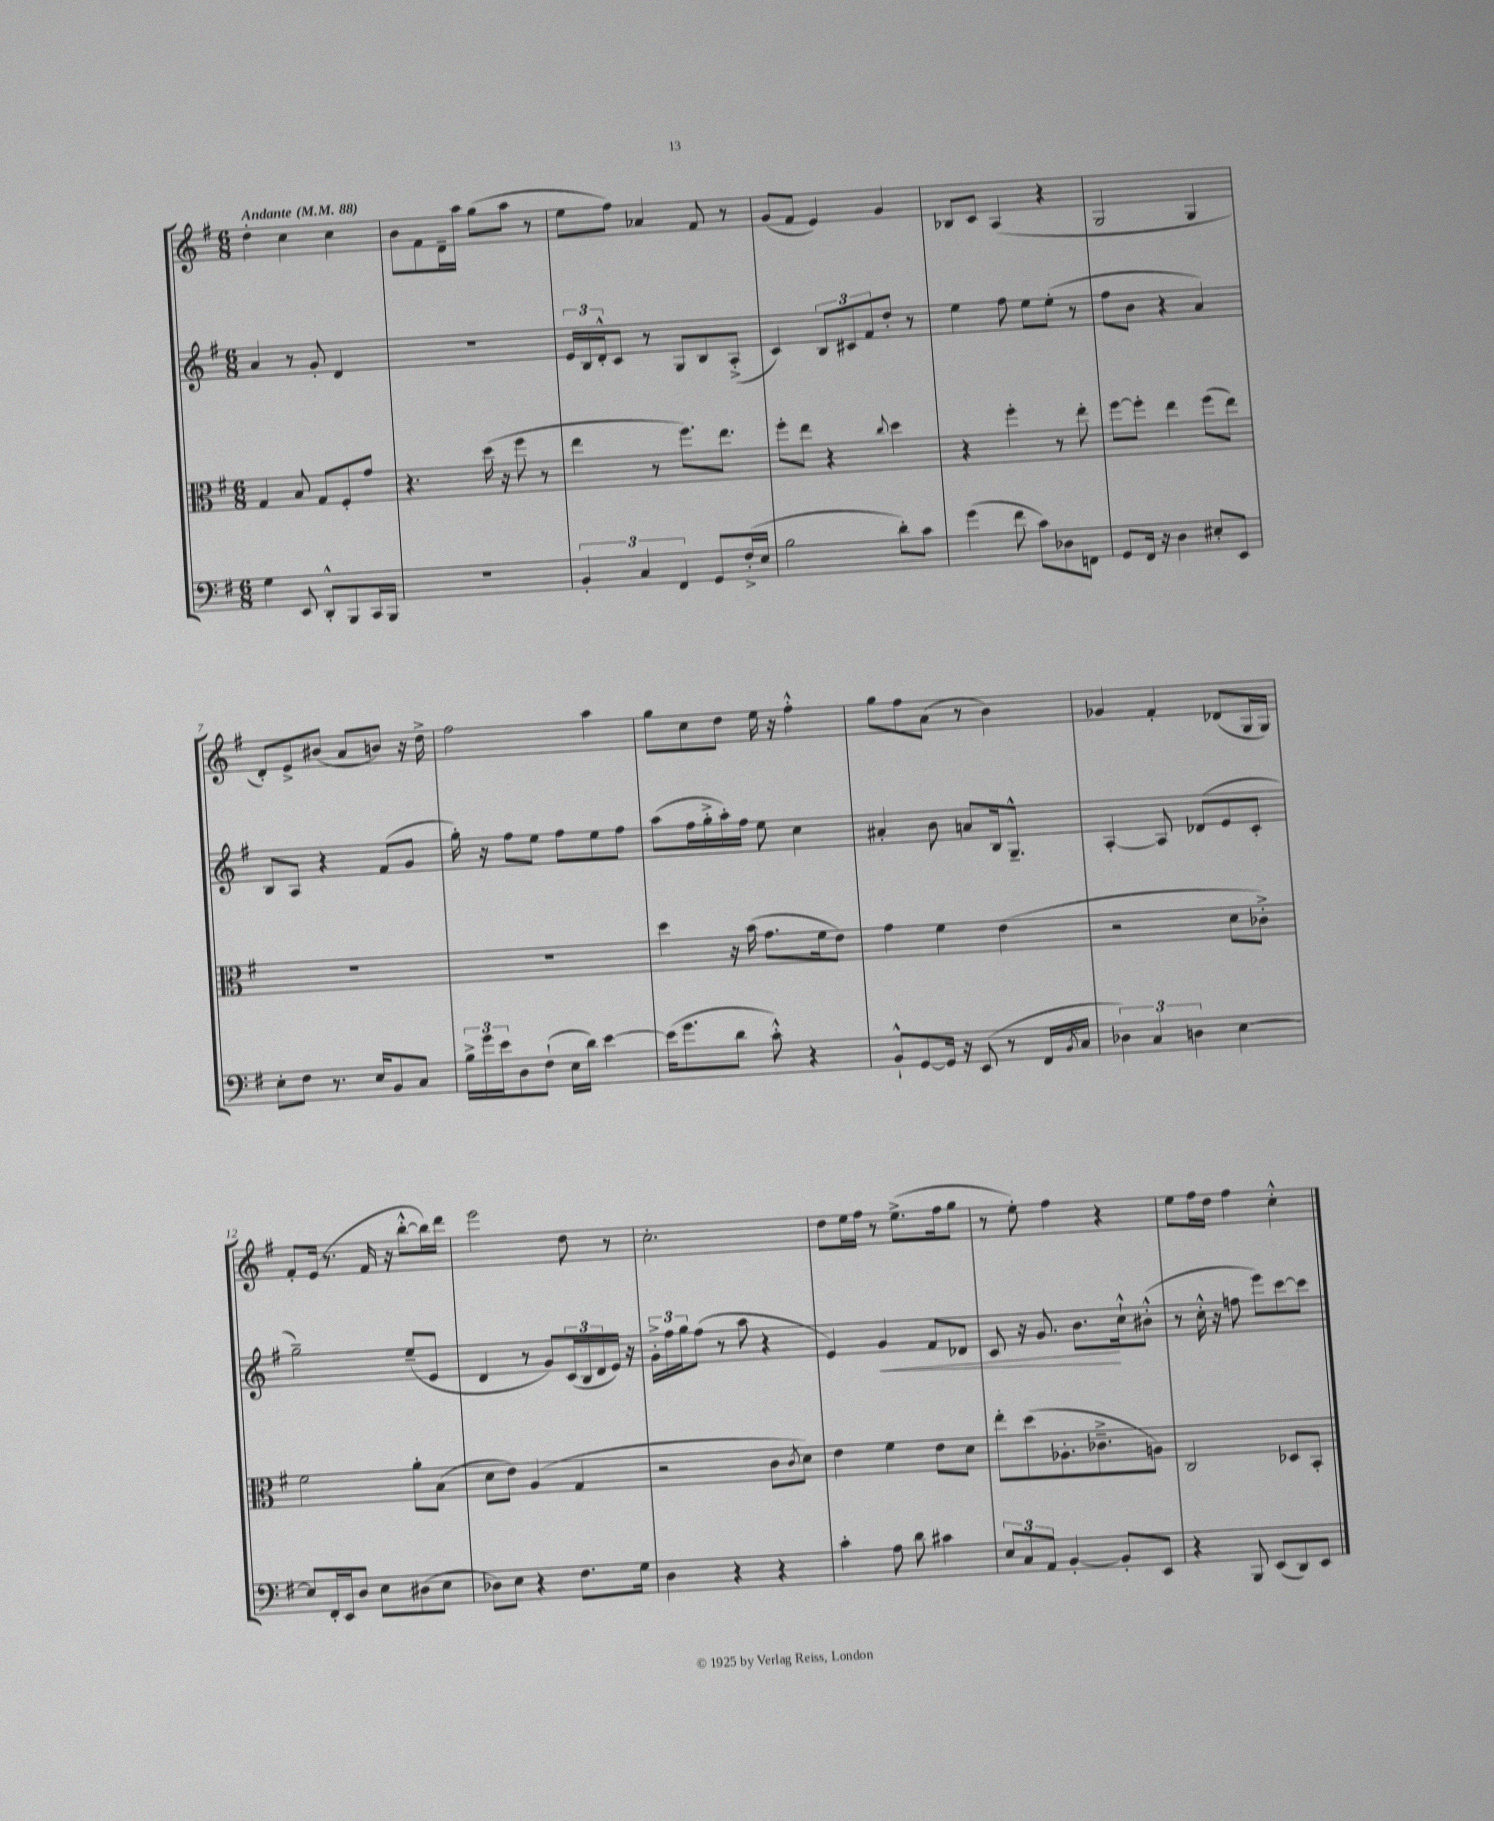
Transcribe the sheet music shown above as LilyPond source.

<<
\new StaffGroup <<
\new Staff = "s0" {
    \clef treble \key g \major \numericTimeSignature \time 6/8 \tempo "Andante" 4 = 88
    d''4-. c''4 c''4 |
    b'8 fis'8 d'16-- a''16 g''8( a''8 r8 |
    e''8 fis''8) aes'4 fis'8 r8 |
    g'8( fis'8 e'4) g'4 |
    bes8 c'8 a4( r4 |
    g2 g4 |
    d'8-.) e'8-> bis'8( a'8 b'8) r16 d''16-> |
    fis''2 a''4 |
    g''8 c''8 d''8 e''16 r16 fis''4-.-^ |
    g''8 fis''8 a'8( r8 b'4) |
    ges'4 fis'4-. des'8( g16 g16) |
    fis'8-. e'16( r8. fis'16 r16 b''8~-.-^ b''16) d'''16 |
    e'''2 d''8 r8 |
    c''2.-. |
    d''8 e''16 fis''16 r8 e''8.->( fis''16 g''8 |
    r8 e''8-.) fis''4 r4 |
    e''8 fis''16 d''16 fis''4 c''4-.-^ \bar "|." |
}
\new Staff = "s1" {
    \clef treble \key g \major \numericTimeSignature \time 6/8
    a'4 r8 g'8-. d'4 |
    R2. |
    \tuplet 3/2 { e'16 b16 d'16-.-^ } c'8 r8 g8 b8 a8-.->( |
    c'4) \tuplet 3/2 { b8 cis'8 fis'8 } d''8-. r8 |
    e''4 fis''8 e''8 e''8-.( r8 |
    fis''8 b'8 r4 a'4) |
    b8 a8 r4 fis'8( g'8 |
    g''16-.) r16 fis''8 e''8 fis''8 e''8 fis''8 |
    a''8( fis''16 g''16-.-> a''16-.) fis''16 e''8 c''4 |
    ais'4-. b'8 a'8 b16 g8.---^ |
    a4~-. a8 des'8( e'8 c'8-. |
    g''2--) e''8--( e'8 |
    d'4 r8 g'8) \tuplet 3/2 { c'16( b16 d'16 } e'16) r16 |
    \tuplet 3/2 { g'16-.-> fis''16 g''16 } fis''8( r8 a''8 r4 |
    e'4) g'4\< fis'8 des'8 |
    c'8 r16 g'8. b'8.\! c''16-!-^ bis'8-.-^( |
    r8 c''16-.-^ r16 f''8 e'''8) c'''8~ c'''8 \bar "|." |
}
\new Staff = "s2" {
    \clef alto \key g \major \numericTimeSignature \time 6/8
    g4 b8 g8 fis8-. g'8 |
    r4. d''16( r16 fis''8 r8 |
    e''4 r8 fis''8.) e''8. |
    fis''8-. e''8 r4 \appoggiatura { c''8 } d''4 |
    r4 fis''4-. r8 e''8-. |
    fis''8~ fis''8-. e''4 fis''8( e''8) |
    R2. |
    R2. |
    d''4 r16 b'16( g'8. fis'16 e'8) |
    g'4 fis'4 e'4( |
    r2 d'8 ces'8-.->) |
    fis'2 a'8-. b8( |
    d'8 e'8) a4( g4 |
    r2 c'8 \acciaccatura { c'8 } d'8) |
    e'4 fis'4 e'8 d'8 |
    e''8-. d''8( aes8.-. ces'8.---> a8) |
    c2 des8 b,8-. \bar "|." |
}
\new Staff = "s3" {
    \clef bass \key g \major \numericTimeSignature \time 6/8
    g4 e,8 d,8-.-^ b,,8 c,16 b,,16 |
    R2. |
    \tuplet 3/2 { b,4-. c4 fis,4 } g,8 fis16-.->( e16 |
    b2 d'8-.) c'8 |
    g'4( fis'8 c'8) des8 f,8 |
    g,8 fis,16 r16 d4 eis8-. e,8 |
    e8-. fis8 r8. e16 b,8 c8 |
    \tuplet 3/2 { b16-> g'16 e'16 } d8 fis8-!( e16 d'16) e'4~ |
    e'16( g'8. d'8 c'8-.-^) r4 |
    b,8-!-^ g,8~ g,16 r16 e,8( r8 fis,16 \acciaccatura { b,8 } c16 |
    \tuplet 3/2 { des4) c4 d4 } e4~ |
    e8 fis,16-. e,16 d8 e8 dis8( e8 |
    des8) e8 r4 fis8. g16 |
    d4 r4 r4 |
    c'4-. a8 d'8 cis'4 |
    \tuplet 3/2 { e8 c8 a,8 } b,4~-. b,8-. e,8 |
    r4 b,,8 e,8( d,8) e,8 \bar "|." |
}
>>
>>
